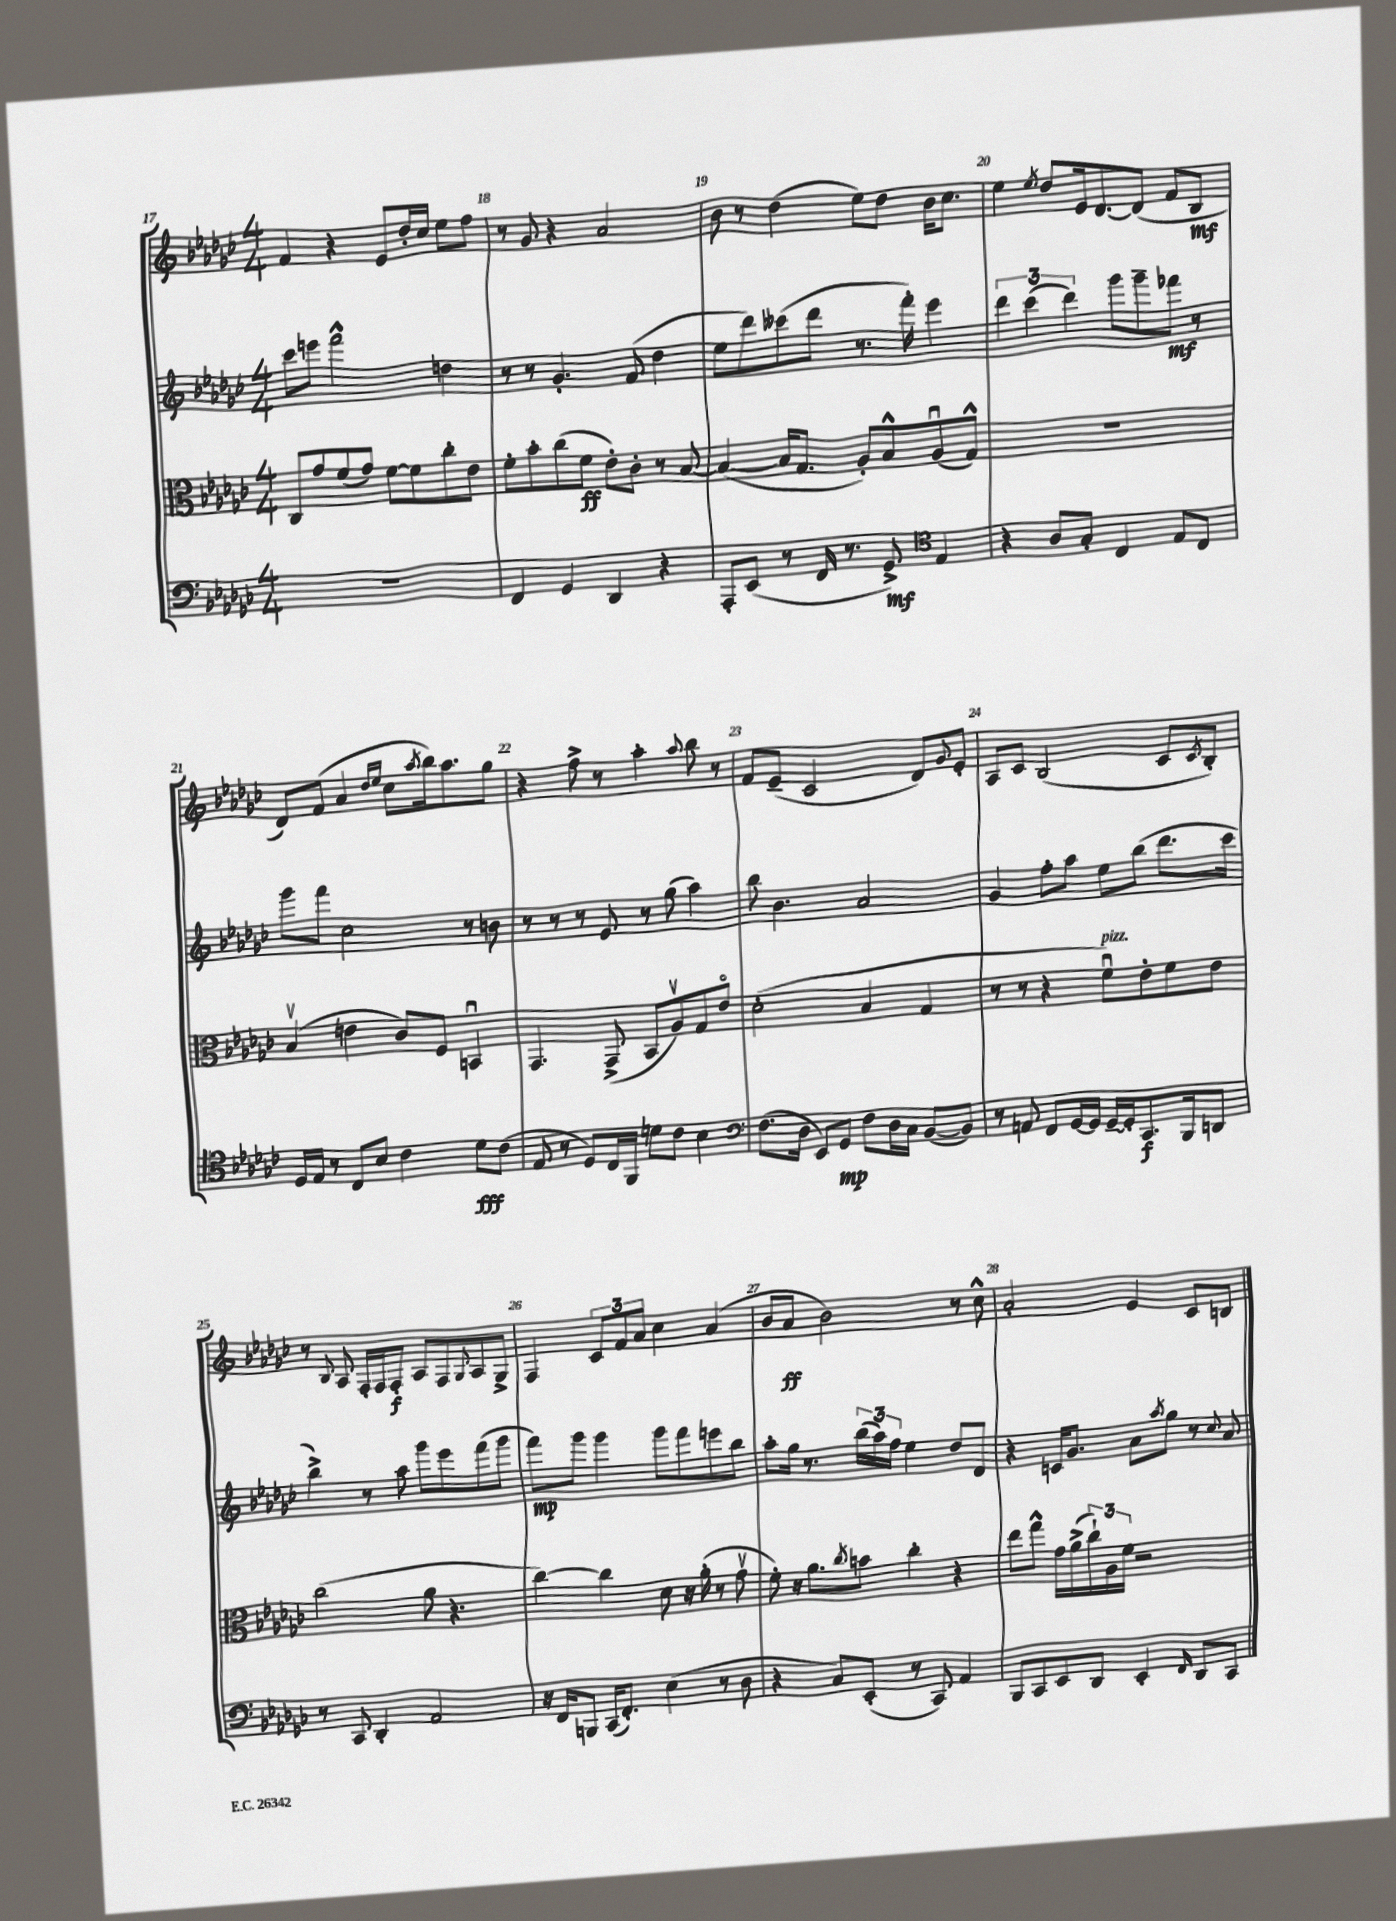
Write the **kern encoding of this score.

**kern	**kern	**kern	**kern
*staff4	*staff3	*staff2	*staff1
*clefF4	*clefC3	*clefG2	*clefG2
*k[b-e-a-d-g-c-]	*k[b-e-a-d-g-c-]	*k[b-e-a-d-g-c-]	*k[b-e-a-d-g-c-]
*M4/4	*M4/4	*M4/4	*M4/4
1r	8C-/L	8ccc-\L	4f/
.	8g-/	8eee\J	.
.	(8f/	2fff^^\	4r
.	8g-/J)	.	.
.	[8f\L	.	8e-/L
.	8f\]	.	16dd-'/L
.	.	.	16cc-/JJ
.	8cc-'\	4dd\	8ee-\L
.	8e-\J	.	8ff\J
=	=	=	=
4FF/	8f'\L	8r	8r
.	8b-'\	8r	8g-/
4GG-/	(8cc-\	4.g-'/	4r
.	8f\J	.	.
4DD-/	8e-'\L)	.	2a-/
.	8c-'\J	(8f/	.
4r	8r	4dd-\	.
.	[8B-/	.	.
=	=	=	=
8AAA-'/L	(4B-/_	8ee-\L	8b-\
(8EE-/J	.	8ddd-\)	8r
8r	16B-/]LK	(8ccc--\	(4dd-\
.	8.G-/J	.	.
16FF/	.	8ddd-\J	.
8.r	.	.	.
.	8A-'/L)	8.r	8ee-\L)
8GG-^/)	8B-^^/	.	8dd-\J
.	.	16fff'\)	.
*clefC4	*	*	*
4E-/	(8A-u/	4eee-\	16b-\LK
.	.	.	8.cc-\J
.	8G-^^/J)	.	.
=	=	=	=
4r	1r	6ddd-\	4ee-\
.	.	(6ccc-\	.
.	.	.	8qee-/
8A-/L	.	.	8dd-/L
.	.	6ddd-\)	.
8G-'/J	.	.	16e-/k
.	.	.	[8.d-/
4C-/	.	8ggg-\L	.
.	.	8ggg-~\	(8d-/]J
8E-/L	.	8fff-\J	8f/L
8C-/J	.	8r	8B-/J
=	=	=	=
16D-/LL	(4B-v/	8ggg-\L	8d-/L)
16E-/JJ	.	.	.
8r	.	8fff\J	(8f/J
8C-/L	4e\	2cc-\	4a-/
8B-/J	.	.	.
.	.	.	16qqdd-/LL
.	.	.	16qqee-/JJ
4c-\	8c-/L)	.	8cc-\L
.	.	.	8qaa-/
.	8F/J	.	16bb-\k)
.	.	.	8.aa-\
8d-\L	4BBu/	8r	.
(8c-\J	.	8b\	8gg-\J
=	=	=	=
8E-/	4.GG-/	8r	4r
8r	.	8r	.
8D-/L)	.	8r	8ff^\
16C-/L	(8GG-^/	8e-/	8r
16FF/JJ	.	.	.
8d\L	8BB-/L	8r	4aa-'\
8c-\J	8A-v/)	(8gg-\	.
.	.	.	8qqaa-/
4B-\	8G-/	4aa-\)	8bb-\
.	8e-o/J	.	8r
=	=	=	=
*clefF4	*	*	*
(8.F\L	(2d-'\	8bb-\	8f/L
.	.	4.b-\	(8e-~/J
16D-\Jk	.	.	.
8EE-/L)	.	.	2c-/
8GG-/J	.	.	.
8F\L	4B-/	2a-/	.
16D-\L	.	.	.
16C-\JJ	.	.	.
([8BB-/L	4G-/	.	8d-/L)
.	.	.	8qqg-/
8BB-/]J)	.	.	8e-'/J
=	=	=	=
8r	8r	4g-/	8A-/L
8AA/	8r	.	8c-/J
8FF/L	4r	8ff'\L	(2B-/
[16GG-/L	.	8aa-\J	.
16GG-/]JJ	.	.	.
[16GG-~/LL	8fu\L)	8ee-\L	.
16GG-'/]J	.	.	.
8.CC-/	8e-'\	(8bb-\J	.
.	8f\	8.ddd-\L	8c-/L
16BBB-/k	.	.	.
.	.	.	8qc-/
8DD/J	8e-\J	.	8B-'/J)
.	.	16ccc-\Jk	.
=	=	=	=
8r	(2cc-\	4bb-^\)	8r
.	.	.	8qqB-/
8CC-/	.	.	8A-/
4DD-'/	.	8r	16F'/LL
.	.	.	16F/J
.	.	8aa-\	8F'/J
2AA-/	8a-\	8ggg-\L	8A-/L
.	4.r	8eee-\	8F/
.	.	.	8qqG-/
.	.	(8fff\	8A-/
.	.	8ggg-\J	8G-^/J
=	=	=	=
16r	[4cc-\)	8fff\L)	4F/
16FF/LK	.	.	.
8BBB/J	.	8ggg-\J	.
(16CC-/LK	4cc-\]	4ggg-\	12c-/L
8.FF'/J)	.	.	.
.	.	.	12f/
.	.	.	12a-/J
(4E-\	8d-\	8ggg-\L	4cc-\
.	16r	8fff\	.
.	(16a-'\	.	.
8r	8r	8eee\	(4a-/
8D-\	8g-v\	8bb-\J	.
=	=	=	=
4r	8f'\)	8aa-'\L	8b-/L
.	16r	16gg-\Jk	8a-/J
.	8.a-\L	8.r	.
8C-/L)	.	.	2b-\)
.	8qcc-/	.	.
(8EE-'/J	8b\J	(24bb-\LL	.
.	.	24aa-\)	.
.	.	24ff\JJ	.
8r	4cc-'\	4ee-\	.
8CC-/)	.	.	.
4AA-/	4r	8dd-/L	8r
.	.	8d-/J	8cc-^^\
=	=	=	=
8BBB-/L	8ee-\L	4r	2a-'/
8CC-/	8gg-^^\J	.	.
8EE-/	16g-\LL	16c/LK	.
.	(16a-^\	8.g-/J	.
8DD-/J	24cc-`\)	.	.
.	24A-\	.	.
.	24f\JJ	.	.
4EE-'/	2r	8a-\L	4e-/
.	.	8qaa-/	.
.	.	8gg-\J	.
16qqFF/	.	.	.
8DD-/L	.	8r	8c-/L
.	.	8qqcc-/	.
8CC-/J	.	8a-/	8B/J
==	==	==	==
*-	*-	*-	*-
